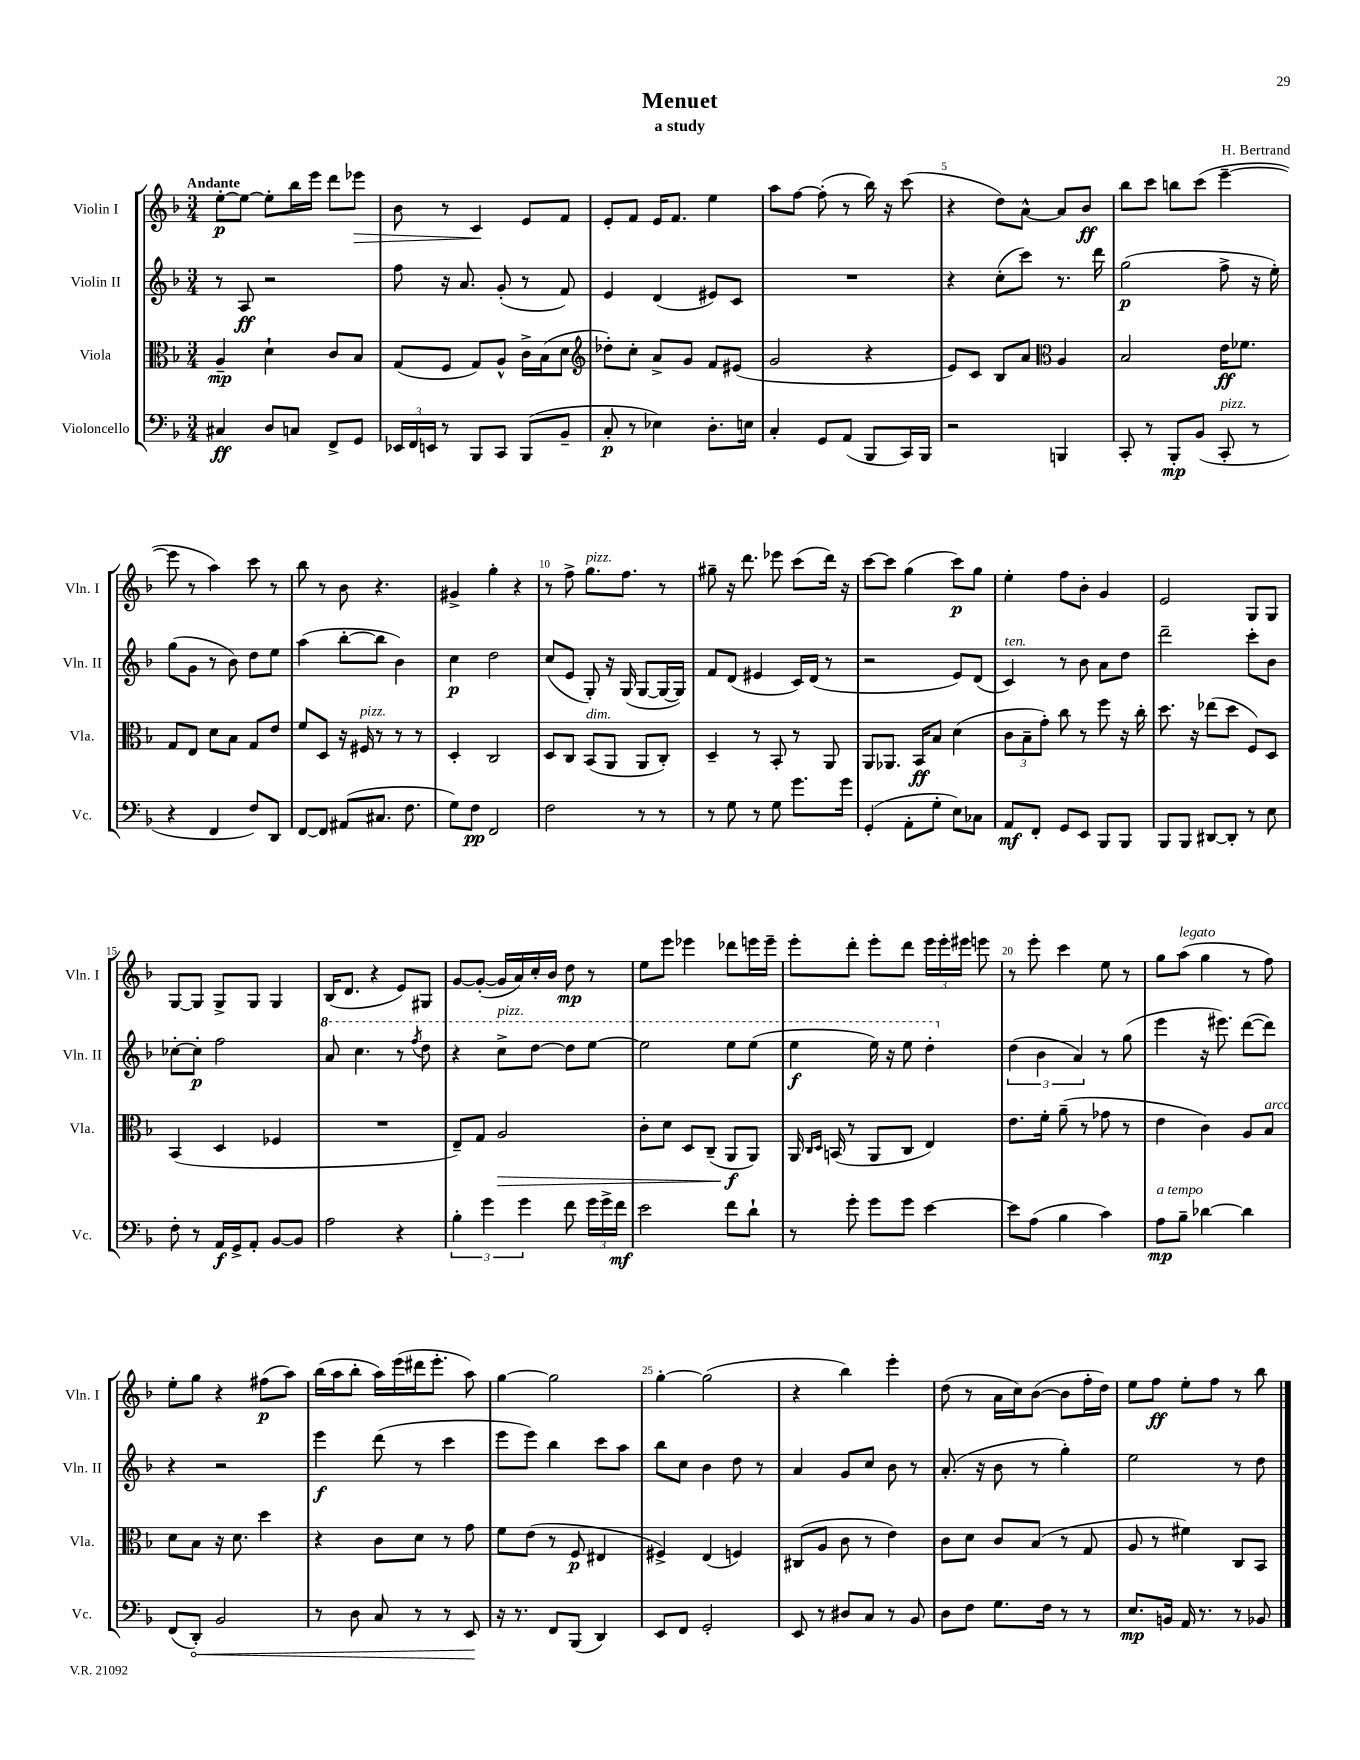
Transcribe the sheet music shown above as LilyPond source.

\header { title = "Menuet" composer = "H. Bertrand" subtitle = "a study" }
<<
\new StaffGroup <<
\new Staff = "s0" \with { instrumentName = "Violin I" shortInstrumentName = "Vln. I" } {
    \clef treble \key f \major \numericTimeSignature \time 3/4 \tempo "Andante"
    \autoBeamOff e''8[~-.\p e''8]~ e''8[-. bes''16 e'''16] d'''8[ ees'''8]\> |
    bes'8 r8 c'4\! e'8[ f'8] |
    e'8[-. f'8] e'16[ f'8.] e''4 |
    a''8[ f''8]~ f''8-.( r8 bes''16) r16 c'''8( |
    r4 d''8[) a'8]~-^ a'8[ bes'8]\ff |
    bes''8[ c'''8] b''8[ c'''8]( e'''4~-- |
    e'''8 r8 a''4) c'''8 r8 |
    bes''8 r8 bes'8 r4. |
    gis'4-> g''4-. r4 |
    r8 f''8-> g''8.[^\markup { \italic "pizz." } f''8.] r8 |
    gis''8-- r16 d'''8. ees'''8 c'''8[( d'''16]) r16 |
    c'''8[~ c'''8] g''4( c'''8[\p) g''8] |
    e''4-. f''8[ bes'8]-. g'4 |
    e'2 g8[ g8] |
    g8[~ g8] g8[-> g8] g4 |
    bes16[( d'8.] r4 e'8[) gis8] |
    g'8[~ g'8]~-.( g'16[ a'16) c''16-. bes'16] d''8\mp r8 |
    e''8[ e'''8] ees'''4 des'''8[ e'''16 e'''16]-- |
    e'''8[-. d'''8]-. e'''8[-. d'''8] \tuplet 3/2 { e'''16[ e'''16-. eis'''16] } e'''8 |
    r8 e'''8-. c'''4 e''8 r8 |
    g''8[ a''8]^\markup { \italic "legato" }( g''4 r8 f''8) |
    e''8[-. g''8] r4 fis''8[\p( a''8]) |
    bes''16[( a''16 bes''8]-. a''16[) e'''16( dis'''16 e'''8.]-. a''8) |
    g''4~ g''2 |
    g''4~-. g''2( |
    r4 bes''4) e'''4-. |
    d''8( r8 a'16[ c''16) bes'8]~( bes'8[ f''16-. d''16]) |
    e''8[ f''8]\ff e''8[-. f''8] r8 bes''8 \bar "|." |
}
\new Staff = "s1" \with { instrumentName = "Violin II" shortInstrumentName = "Vln. II" } {
    \clef treble \key f \major \numericTimeSignature \time 3/4
    \autoBeamOff r8 a8\ff r2 |
    f''8 r16 a'8. g'8-.( r8 f'8) |
    e'4 d'4( eis'8[) c'8] |
    R2. |
    r4 c''8[-.( c'''8]) r8. d'''16 |
    g''2\p( f''8-> r16 e''16-.) |
    g''8[( g'8] r8 bes'8) d''8[ e''8] |
    a''4( bes''8[~-. bes''8] bes'4) |
    c''4\p d''2 |
    c''8[( e'8] g8-.) r16 g16( g8[~ g16~ g16]) |
    f'8[ d'8]( eis'4 c'16[) d'16]( r8 |
    r2 e'8[) d'8]( |
    c'4^\markup { \italic "ten." }) r8 bes'8 a'8[ d''8] |
    d'''2-- c'''8[-. bes'8] |
    ces''8[~-. ces''8]-.\p f''2 |
    \ottava #1 a''8 c'''4. r8 \acciaccatura { f'''8 } d'''8 |
    r4 c'''8[->^\markup { \italic "pizz." } d'''8]~ d'''8[ e'''8]~ |
    e'''2 e'''8[ e'''8]( |
    e'''4\f e'''16) r16 e'''8 d'''4-. \ottava #0 |
    \tuplet 3/2 { d''4( bes'4 a'4) } r8 g''8( |
    e'''4 r16 eis'''8.) d'''8[~( d'''8]) |
    r4 r2 |
    e'''4\f d'''8( r8 c'''4 |
    e'''8[ e'''8]) bes''4 c'''8[ a''8] |
    bes''8[ c''8] bes'4 d''8 r8 |
    a'4 g'8[ c''8] bes'8 r8 |
    a'8.-.( r16 bes'8 r8 g''4-.) |
    e''2 r8 d''8 \bar "|." |
}
\new Staff = "s2" \with { instrumentName = "Viola" shortInstrumentName = "Vla." } {
    \clef alto \key f \major \numericTimeSignature \time 3/4
    \autoBeamOff a4--\mp d'4-! c'8[ bes8] |
    g8[( f8] g8[) a8]-^ c'16[-> bes16( d'8] |
    \clef treble des''8[-.) c''8]-. a'8[-> g'8] f'8[ eis'8]( |
    g'2 r4 |
    e'8[) c'8] bes8[ a'8] \clef alto a4 |
    bes2 e'16[\ff fes'8.] |
    g8[ e8] d'8[ bes8] g8[ e'8] |
    f'8[ d8] r16 fis16^\markup { \italic "pizz." } r8 r8 r8 |
    d4-. c2 |
    d8[ c8] bes,8[^\markup { \italic "dim." }( a,8] a,8[ c8]-.) |
    d4-- r8 bes,8-. r8 a,8 |
    a,8[ aes,8.] bes,16[\ff bes8] d'4( |
    \tuplet 3/2 { c'8[ bes8-- g'8]-.) } c''8 r8 f''8 r16 c''16-. |
    d''8. r16 ees''8[( d''8] f8[) d8] |
    bes,4( d4 fes4 |
    R2. |
    e8[--) g8] a2\> |
    c'8[-. d'8] d8[ c8]--( a,8[\f\! a,8]) |
    a,16 \grace { c16[ d16] } b,16( r8 a,8[ c8] e4) |
    e'8.[ f'16]-. a'8--( r8 ges'8 r8 |
    e'4 c'4) a8[ bes8]^\markup { \italic "arco" } |
    d'8[ bes8] r16 d'8. d''4 |
    r4 c'8[ d'8] r8 g'8 |
    f'8[ e'8]( r8 f8\p eis4 |
    fis4->) e4( f4) |
    cis8[( a8] c'8 r8 e'4) |
    c'8[ d'8] c'8[ bes8]( r8 g8 |
    a8 r8 fis'4) c8[ bes,8] \bar "|." |
}
\new Staff = "s3" \with { instrumentName = "Violoncello" shortInstrumentName = "Vc." } {
    \clef bass \key f \major \numericTimeSignature \time 3/4
    \autoBeamOff cis4\ff d8[ c8] f,8[-> g,8] |
    \tuplet 3/2 { ees,16[ f,16 e,16] } r8 bes,,8[ c,8] bes,,8[( bes,8]-- |
    c8-.\p r8 ees4) d8.[-. e16] |
    c4-. g,8[ a,8]( bes,,8[ c,16) bes,,16] |
    r2 b,,4 |
    c,8-. r8 bes,,8[-.\mp bes,8]( c,8-.^\markup { \italic "pizz." } r8 |
    r4 f,4 f8[) d,8] |
    f,8[~ f,8] ais,8[( cis8.] f8. |
    g8[) f8]\pp f,2 |
    f2 r8 r8 |
    r8 g8 r8 g8 g'8.[ g'16] |
    g,4-.( a,8[-. g8]-. e8[) ces8] |
    a,8[\mf f,8]-. g,8[ e,8] bes,,8[ bes,,8] |
    bes,,8[ bes,,8] dis,8[~ dis,8]-. r8 e8 |
    f8-. r8 a,16[\f g,16-> a,8]-. bes,8[~ bes,8] |
    a2 r4 |
    \tuplet 3/2 { bes4-. g'4 g'4 } f'8 \tuplet 3/2 { g'16[ g'16-> f'16]\mf } |
    e'2 f'8[ d'8]-! |
    r8 g'8-. g'8[ g'8] e'4~ |
    e'8[ a8]( bes4 c'4) |
    a8[\mp^\markup { \italic "a tempo" } bes8]-- des'4~ des'4 |
    f,8[( \once \override Hairpin.circled-tip = ##t d,8]-.\<) bes,2 |
    r8 d8 c8 r8 r8 e,8\! |
    r16 r8. f,8[ bes,,8]( d,4) |
    e,8[ f,8] g,2-. |
    e,8 r8 dis8[ c8] r8 bes,8 |
    d8[ f8] g8.[ f16] r8 r8 |
    e8.[\mp b,16] a,16 r8. r8 bes,8 \bar "|." |
}
>>
>>
\layout { \context { \Score \override BarNumber.break-visibility = ##(#f #t #t) barNumberVisibility = #(every-nth-bar-number-visible 5) } }
